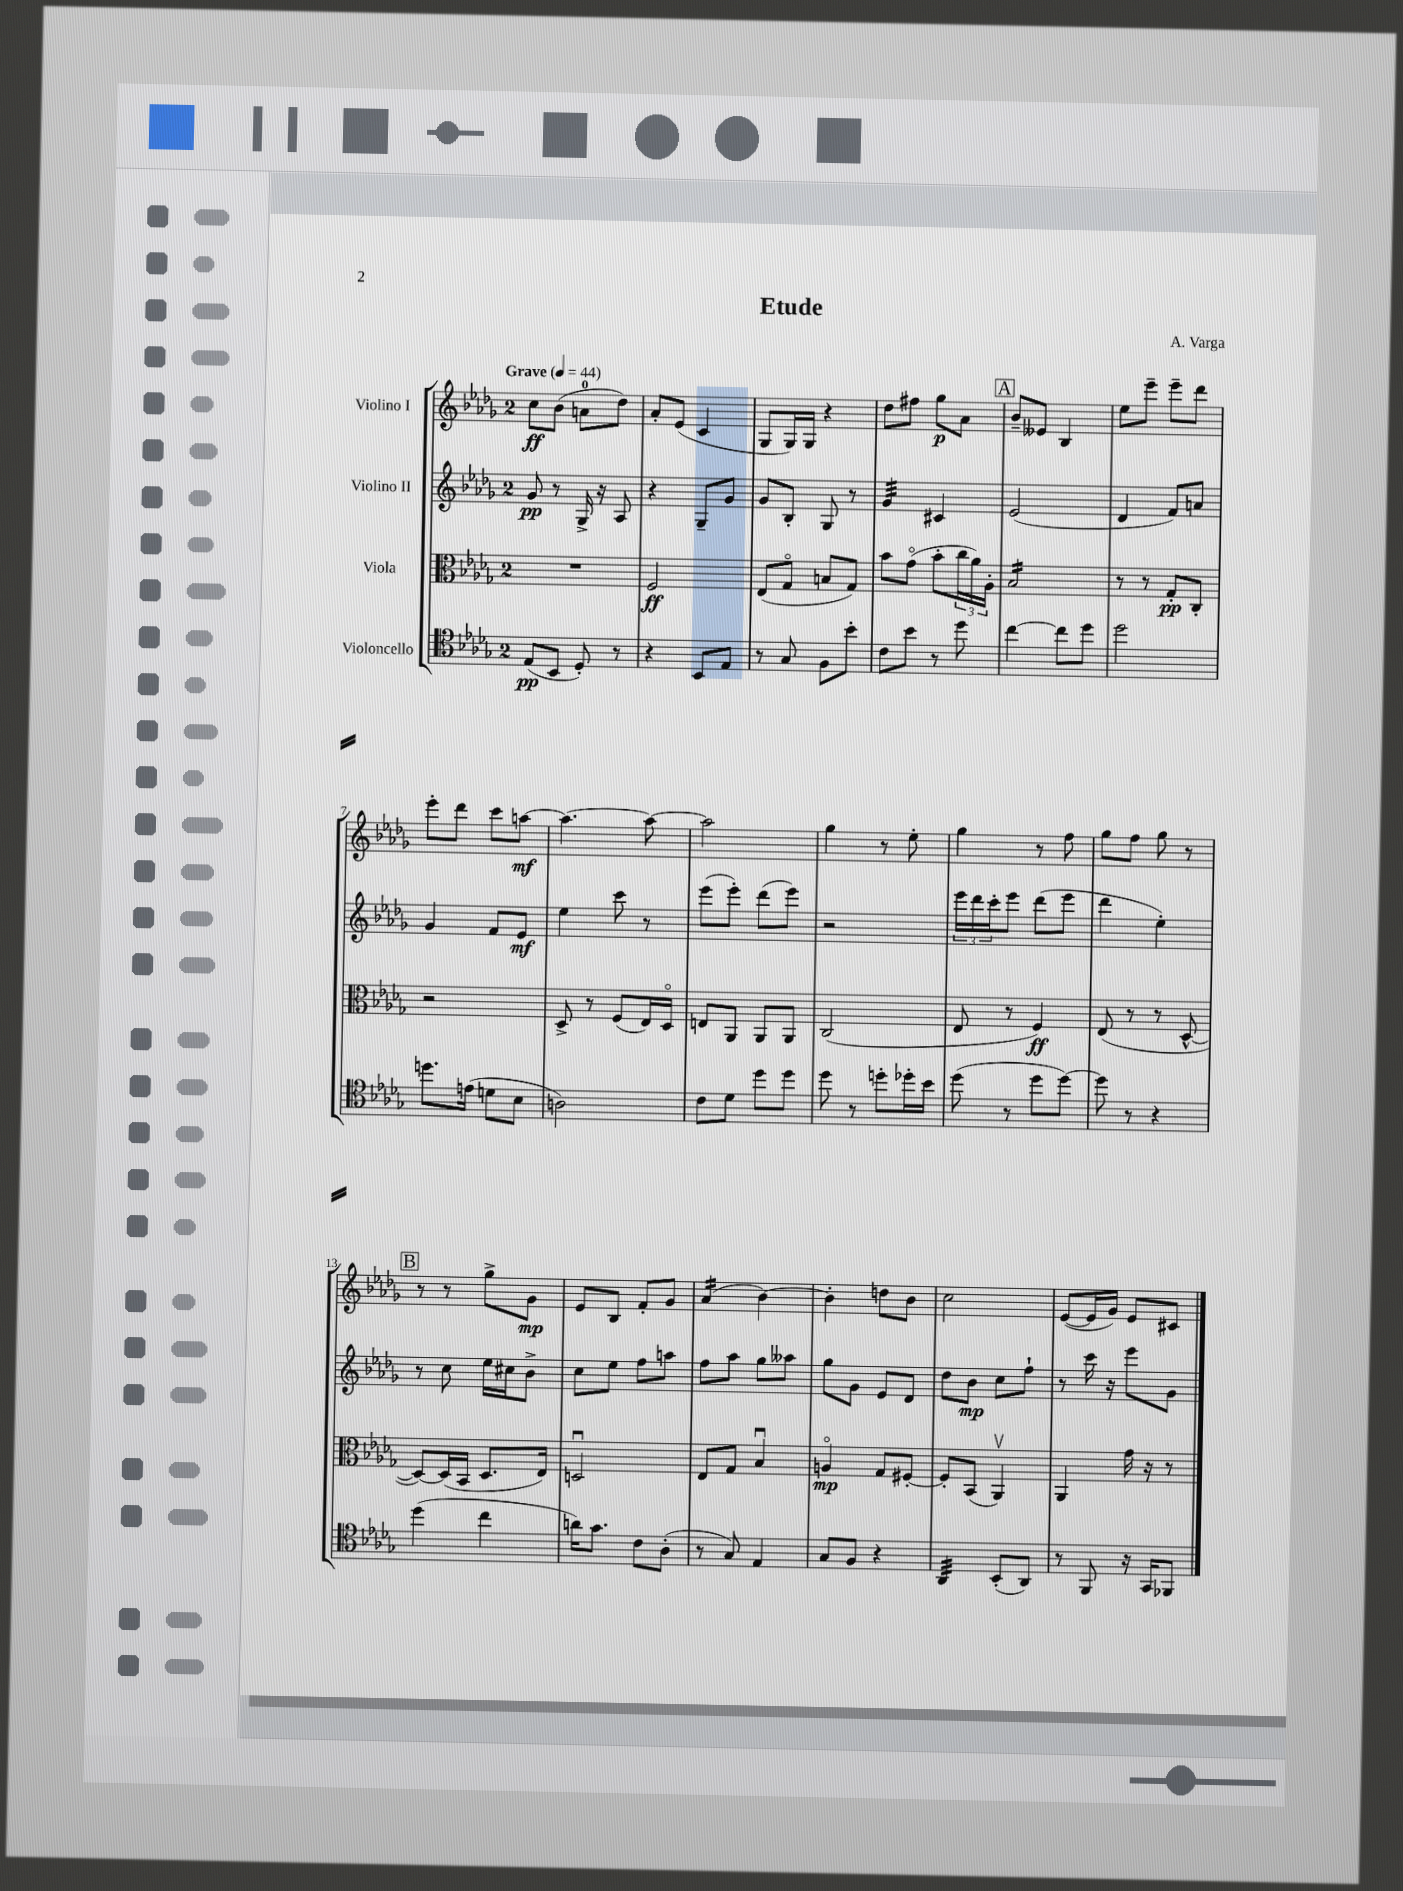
\header { title = "Etude" composer = "A. Varga" }
<<
\new StaffGroup <<
\new Staff = "s0" \with { instrumentName = "Violino I" } {
    \clef treble \key des \major \once \override Staff.TimeSignature.style = #'single-digit \time 2/4 \tempo "Grave" 4 = 44
    c''8\ff bes'8( a'8-0 des''8) |
    aes'8-. ees'8( c'4 |
    ges8 ges16) ges16 r4 |
    des''8 fis''8 ges''8\p aes'8 |
    \mark \markup { \box "A" } bes'8-- eeses'8 bes4 |
    ees''8 ees'''8-- ees'''8-- des'''8 |
    ees'''8-. des'''8 c'''8 a''8~\mf |
    a''4.~ a''8~ |
    a''2 |
    ges''4 r8 ees''8-. |
    ges''4 r8 f''8 |
    ges''8 f''8 ges''8 r8 |
    \mark \markup { \box "B" } r8 r8 ges''8-> ges'8\mp |
    ees'8 bes8 f'8-. ges'8 |
    aes'4:16( bes'4~) |
    bes'4-. d''8 bes'8 |
    c''2 |
    ees'8~( ees'16 ges'16) ees'8 cis'8 \bar "|." |
}
\new Staff = "s1" \with { instrumentName = "Violino II" } {
    \clef treble \key des \major \once \override Staff.TimeSignature.style = #'single-digit \time 2/4
    ges'8\pp r8 ges16-> r16 aes8 |
    r4 ges8-- ges'8 |
    ges'8 bes8-. ges8 r8 |
    ges'4:32 cis'4 |
    \mark \markup { \box "A" } ees'2( |
    des'4 f'8) a'8 |
    ges'4 f'8 ees'8\mf |
    ees''4 c'''8 r8 |
    ees'''8( ees'''8-.) des'''8( ees'''8) |
    r2 |
    \tuplet 3/2 { ees'''16 des'''16 c'''16-. } ees'''8 des'''8( ees'''8 |
    des'''4 ees''4-.) |
    \mark \markup { \box "B" } r8 c''8 ees''16 cis''16 bes'8-> |
    c''8 ees''8 f''8 a''8 |
    f''8 aes''8 ges''8 aeses''8 |
    ges''8 ges'8 ees'8 des'8 |
    des''8 bes'8\mp c''8 f''8-! |
    r8 c'''16 r16 ees'''8 ges'8 \bar "|." |
}
\new Staff = "s2" \with { instrumentName = "Viola" } {
    \clef alto \key des \major \once \override Staff.TimeSignature.style = #'single-digit \time 2/4
    R2 |
    f2\ff |
    ees8( ges8\flageolet b8 ges8) |
    bes'8 ges'8\flageolet( bes'8-. \tuplet 3/2 { c''16 aes'16) aes16-. } |
    \mark \markup { \box "A" } bes2:16 |
    r8 r8 ges8-.\pp c8-. |
    r2 |
    des8-> r8 f8( ees16) des16\flageolet |
    e8 aes,8 aes,8 aes,8 |
    c2( |
    ees8 r8 f4\ff) |
    ees8( r8 r8 des8~-^ |
    \mark \markup { \box "B" } des8~) des16( bes,16 des8. ees16) |
    d2\downbow |
    ees8 ges8 bes4\downbow |
    a4\flageolet\mp ges8 fis8~-. |
    fis8-. bes,8( aes,4\upbow) |
    aes,4 ges'16 r16 r8 \bar "|." |
}
\new Staff = "s3" \with { instrumentName = "Violoncello" } {
    \clef tenor \key des \major \once \override Staff.TimeSignature.style = #'single-digit \time 2/4
    ees8\pp( bes,8 des8-.) r8 |
    r4 bes,8 ees8 |
    r8 ges8 f8 bes'8-. |
    c'8 bes'8 r8 des''8 |
    \mark \markup { \box "A" } c''4~ c''8 des''8 |
    des''2 |
    d''8. e'16( d'8 bes8 |
    a2) |
    c'8 des'8 des''8 des''8 |
    des''8 r8 d''8-. des''16-. bes'16 |
    des''8( r8 des''8 des''8~) |
    des''8 r8 r4 |
    \mark \markup { \box "B" } des''4( c''4 |
    a'16) ges'8. c'8 aes8-.( |
    r8 ges8) ees4 |
    ges8 f8 r4 |
    aes,4:32 bes,8-.( aes,8) |
    r8 f,8 r16 ges,16 fes,8 \bar "|." |
}
>>
>>
